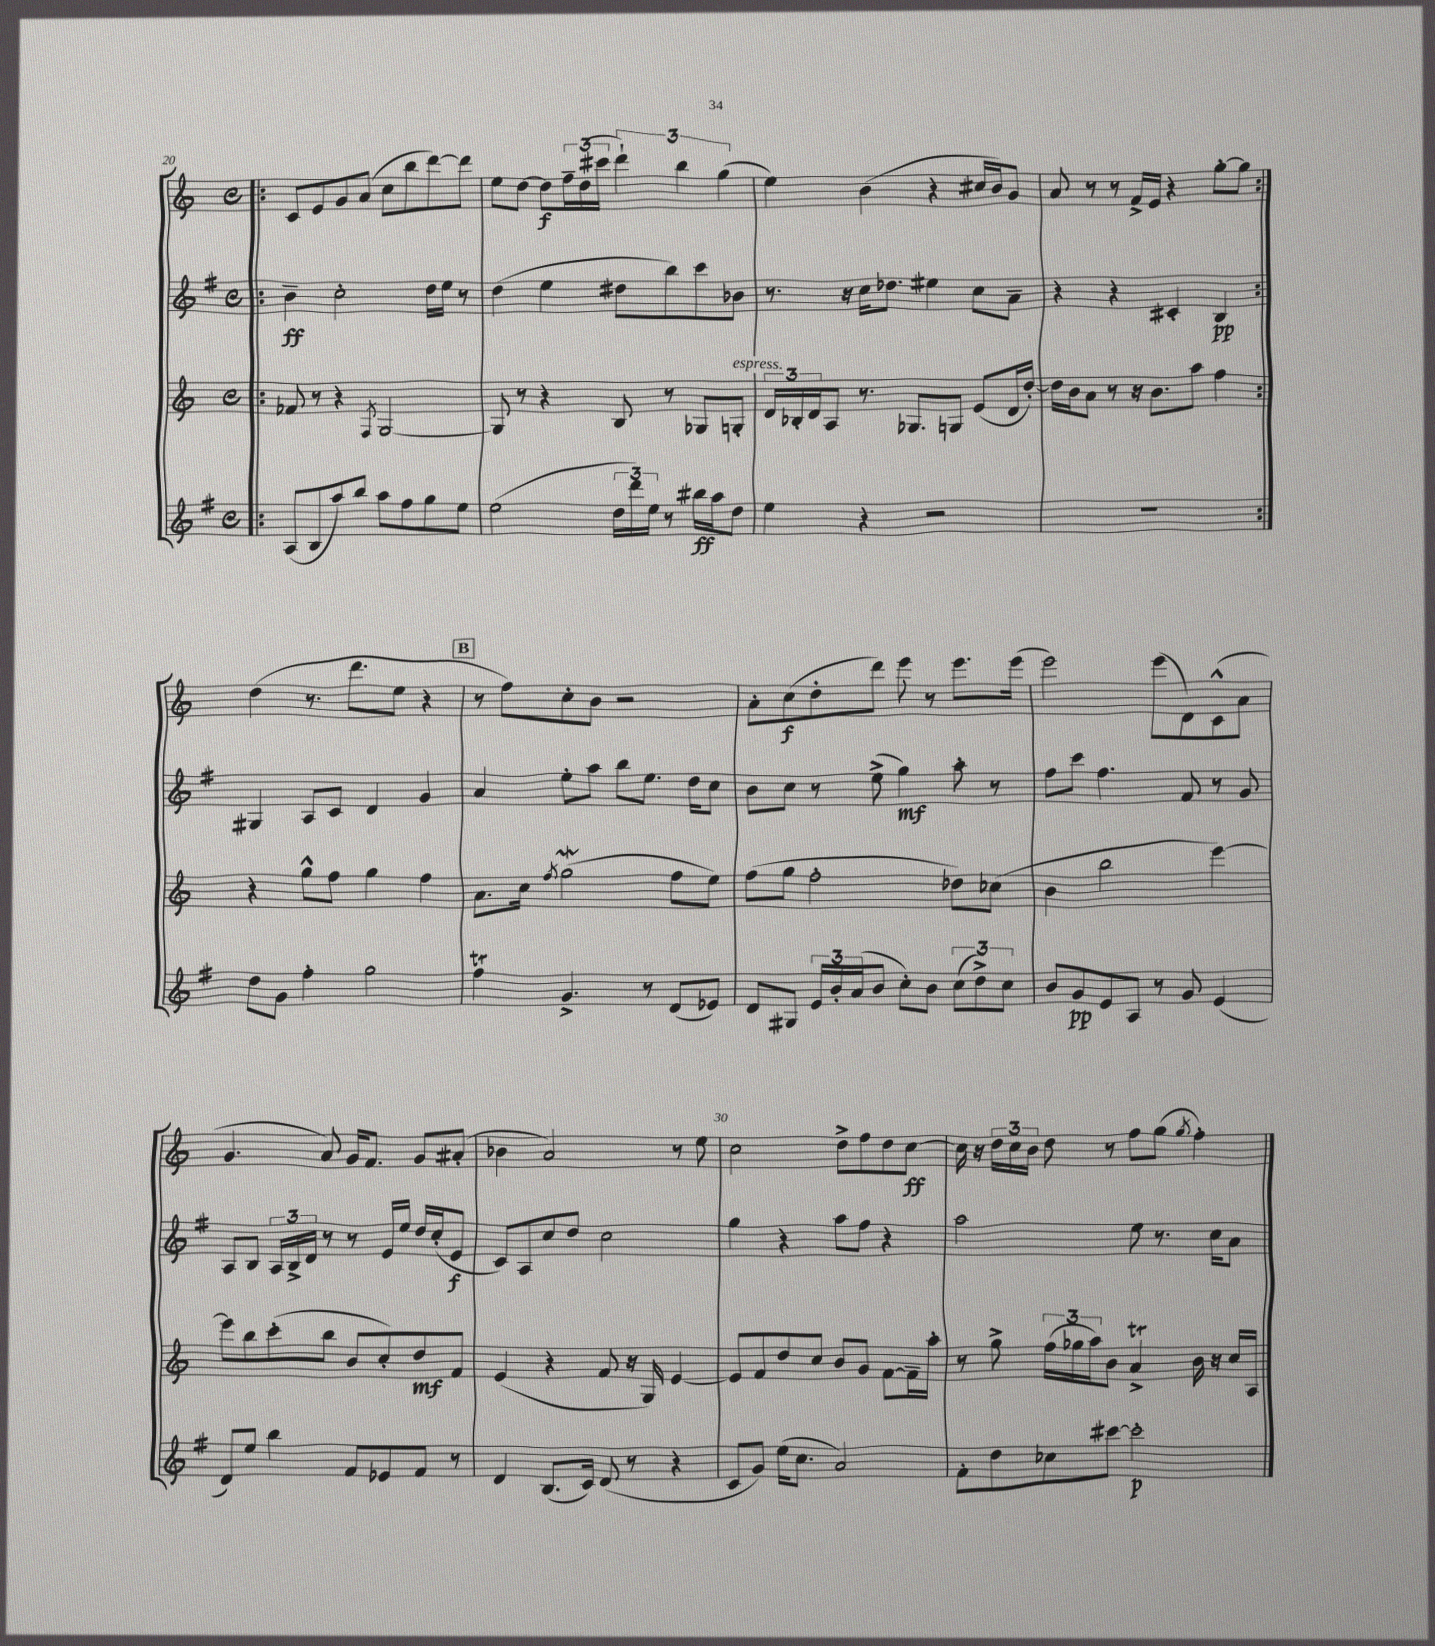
<<
\new StaffGroup <<
\new Staff = "s0" {
    \clef treble \key c \major \defaultTimeSignature \time 4/4
    \repeat volta 2 { \bar ".|:" c'8 e'8 g'8 a'8( c''8 b''8 d'''8~) d'''8 |
    e''8 d''8~ d''8\f \tuplet 3/2 { f''16-- d''16( cis'''16 } \tuplet 3/2 { d'''4-!) b''4 g''4( } |
    e''4) b'4( r4 cis''16 b'16) g'8 |
    a'8 r8 r8 f'16-> e'16 r4 g''8~-. g''8 | }
    d''4( r8. d'''8. e''8 r4 |
    \mark \markup { \box "B" } r8 f''8) c''8-. b'8 r2 |
    a'8-. c''8\f( d''8-. d'''8) e'''8 r8 e'''8. e'''16( |
    e'''2) e'''8( d'8) c'8-^( a'8 |
    g'4. a'8) g'16 f'8. g'8 ais'8-.( |
    bes'4 a'2) r8 e''8 |
    c''2 d''8-> f''8 d''8 c''8~\ff |
    c''16 r16 \tuplet 3/2 { d''16 c''16 b'16 } d''8 r8 f''8 g''8( \acciaccatura { g''8 } f''4-.) \bar "|." |
}
\new Staff = "s1" {
    \clef treble \key g \major \defaultTimeSignature \time 4/4
    \repeat volta 2 { \bar ".|:" b'4--\ff c''2-. d''16 e''16 r8 |
    d''4( e''4 dis''8 b''8) c'''8 bes'8 |
    r8. r16 c''16 des''8. eis''4 c''8 a'8-- |
    r4 r4 cis'4-. b4\pp | }
    gis4 a8 c'8 d'4 g'4 |
    \mark \markup { \box "B" } a'4 e''8-. a''8 b''8 e''8. d''16 c''8 |
    b'8 c''8 r8 e''8->( g''4\mf) a''8-. r8 |
    fis''8 c'''8 fis''4. fis'8 r8 g'8 |
    a8 b8 \tuplet 3/2 { a16 b16-> d'16 } r8 r8 e'16 e''16 d''16 c''16-.( e'8\f |
    c'8) a8 c''8 d''8 c''2 |
    g''4 r4 a''8 fis''8 r4 |
    a''2 e''8 r8. c''16 a'8 \bar "|." |
}
\new Staff = "s2" {
    \clef treble \key c \major \defaultTimeSignature \time 4/4
    \repeat volta 2 { \bar ".|:" fes'8 r8 r4 \acciaccatura { f8 } g2~ |
    g8 r8 r4 b8 r8 ges8 g8-.^\markup { \italic "espress." } |
    \tuplet 3/2 { d'16 bes16-. d'16 } a8 r8. ges8. g8 e'8( d'16 d''16~-.) |
    d''16 b'16 a'8 r8 r16 b'8. a''8 f''4 | }
    r4 g''8-^ f''8 g''4 f''4 |
    \mark \markup { \box "B" } a'8. c''16 \acciaccatura { f''8 } g''2\mordent( f''8 e''8) |
    f''8( g''8 f''2-. des''8) ces''8( |
    b'4 b''2 e'''4~) |
    e'''8 b''8 c'''8-.( b''8 b'8 c''8-.) d''8\mf f'8 |
    e'4( r4 f'8 r16 g16) e'4~ |
    e'8 f'8 d''8 c''8 b'8 g'8 f'8~ f'16-- a''16-. |
    r8 g''8-> \tuplet 3/2 { f''16( ges''16 a''16) } b'8 a'4->\trill b'16 r16 c''16 a16 \bar "|." |
}
\new Staff = "s3" {
    \clef treble \key g \major \defaultTimeSignature \time 4/4
    \repeat volta 2 { \bar ".|:" a8( b8 a''8) b''8 a''8 fis''8 g''8 e''8 |
    e''2( \tuplet 3/2 { d''16 d'''16) e''16 } r8 bis''16\ff a''16 d''8 |
    e''4 r4 r2 |
    R1 | }
    d''8 g'8 fis''4-. g''2 |
    \mark \markup { \box "B" } fis''4\trill g'4.-> r8 d'8( ees'8) |
    d'8 gis8 \tuplet 3/2 { e'16 b'16-. a'16( } b'8 c''8-.) b'8 \tuplet 3/2 { c''8( d''8->) c''8 } |
    b'8 g'8\pp e'8 a8 r8 g'8 e'4( |
    d'8) e''8 b''4 fis'8 ees'8 fis'8 r8 |
    d'4 b8.( c'16) d'8( r8 r4 |
    c'8 g'8) e''16( c''8. a'2) |
    fis'8-. d''8 ces''8 cis'''8~ cis'''2-.\p \bar "|." |
}
>>
>>
\layout { \context { \Score currentBarNumber = #20 \override BarNumber.break-visibility = ##(#f #t #t) barNumberVisibility = #(every-nth-bar-number-visible 5) } }
